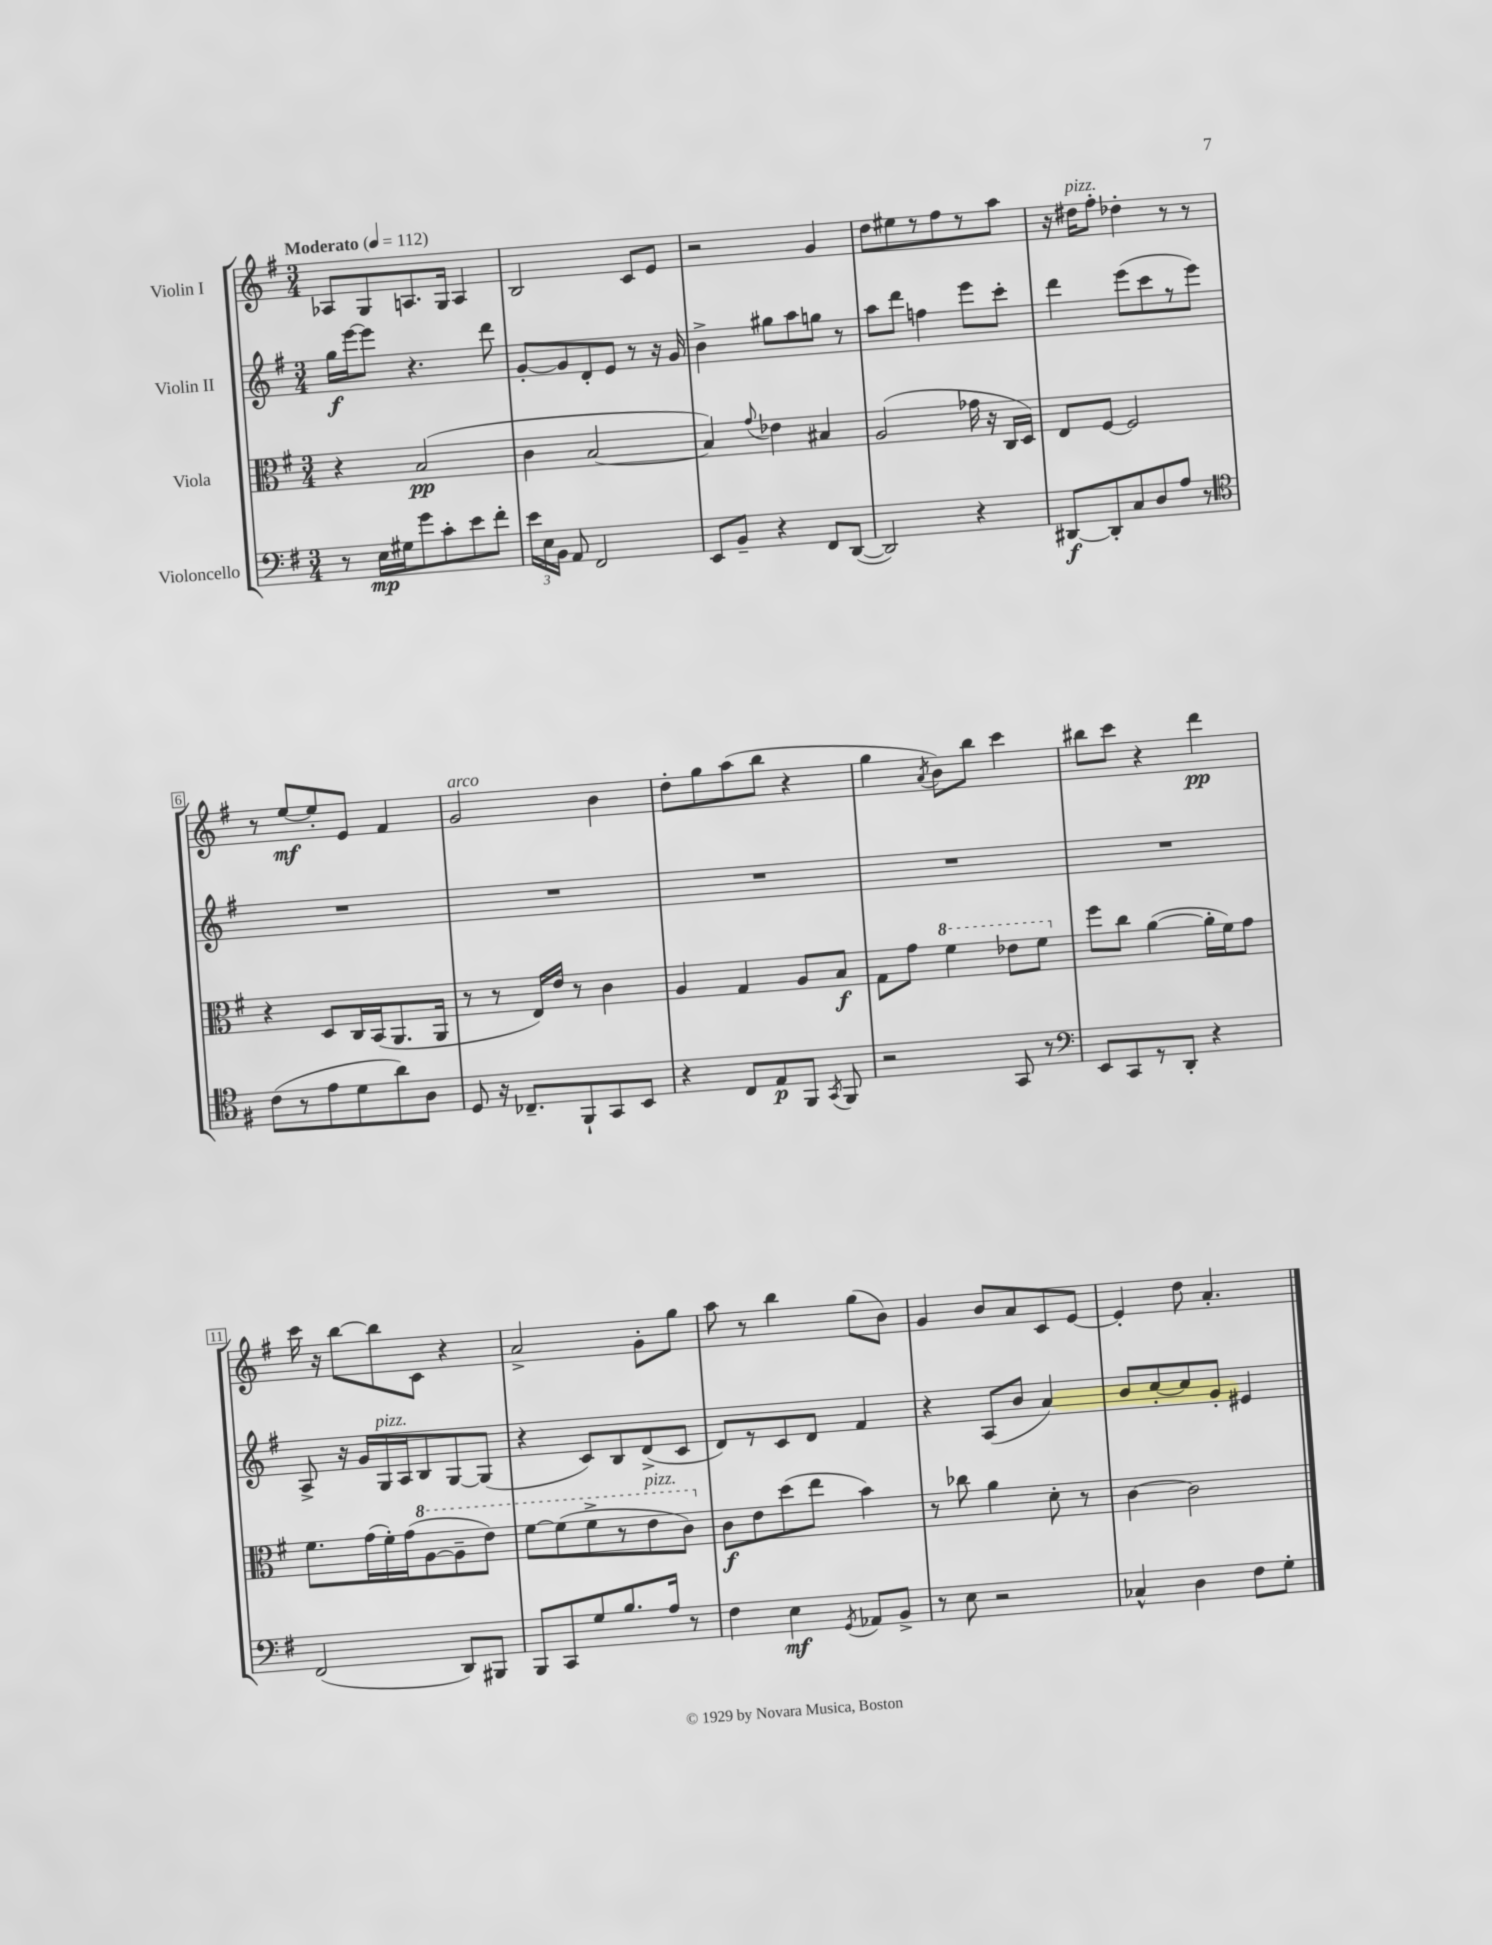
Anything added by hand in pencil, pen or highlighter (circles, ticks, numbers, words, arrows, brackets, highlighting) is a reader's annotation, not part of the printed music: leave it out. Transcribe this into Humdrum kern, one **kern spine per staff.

**kern	**kern	**kern	**kern
*staff4	*staff3	*staff2	*staff1
*clefF4	*clefC3	*clefG2	*clefG2
*k[f#]	*k[f#]	*k[f#]	*k[f#]
*M3/4	*M3/4	*M3/4	*M3/4
*MM112	*MM112	*MM112	*MM112
8r	4r	16gg	8A-
.	.	[16eee	.
16E	.	8eee]	8G
16G#	.	.	.
8g	(2B	4.r	8.A
8c'	.	.	.
.	.	.	16G
8e	.	.	4A
8f#'	.	8ddd	.
=	=	=	=
24e	4c	[8g'	2B
24E	.	.	.
24BB	.	.	.
8AA	.	8g]	.
2FF#	[2B	8d'	.
.	.	8e	.
.	.	8r	8c
.	.	16r	8e
.	.	16g	.
=	=	=	=
8EE	4B])	4b^	2r
8BB~	.	.	.
.	8qqg	.	.
4r	4e-	8gg#	.
.	.	8aa	.
8FF#	4B#	8gg	4g
([8DD	.	8r	.
=	=	=	=
2DD])	(2A	8aa	8dd
.	.	8ddd	8ee#
.	.	4ff	8r
.	.	.	8ff#
4r	16g-	8eee	8r
.	16r	.	.
.	16C	8ccc'	8aa
.	16D)	.	.
=	=	=	=
[8DD#	8E	4ddd	16r
.	.	.	16dd#
8DD#']	[8F#	.	8ff#'
8C	2F#]	(8eee	4dd-'
8D	.	8ccc	.
8A	.	8r	8r
8r	.	8eee)	8r
=	=	=	=
*clefC4	*	*	*
(8c	4r	2.r	8r
8r	.	.	[8ee
8e	8D	.	8ee']
8d	16C	.	8e
.	(16BB	.	.
8a)	8.AA	.	4f#
8A	.	.	.
.	16AA	.	.
=	=	=	=
8D	8r	2.r	2g
16r	8r	.	.
8.C-~	.	.	.
.	16E)	.	.
.	16e	.	.
8FF#`	8r	.	.
8GG	4c	.	4b
8BB	.	.	.
=	=	=	=
4r	4A	2.r	8dd'
.	.	.	8gg
8C	4G	.	(8aa
8E	.	.	8bb
8FF#	8A	.	4r
8qGG	.	.	.
8FF#	8B	.	.
=	=	=	=
2r	8G	2.r	4gg
.	8g	.	.
.	.	.	8qa
.	4ff#	.	8b)
.	.	.	8bb
8GG	8ee-	.	4ccc
8r	8ff#	.	.
=	=	=	=
*clefF4	*	*	*
8EE	8ff#	2.r	8bb#
8CC	8cc	.	8ccc
8r	([4a	.	4r
8DD'	.	.	.
4r	16a']	.	4ddd
.	16f#)	.	.
.	8g	.	.
=	=	=	=
(2FF#	8.f#	8A^	16ccc
.	.	.	16r
.	.	16r	[8bb
.	(16g	16g	.
.	16f#')	16G	8bb]
.	(16g	16A	.
.	[8a	8B	8c
8DD)	8a~]	[8G	4r
8BBB#	8ee)	(8G]	.
=	=	=	=
8BBB	[8ff#	4r	2a^
8CC	(8ff#]	.	.
8G	8ff#^	8c)	.
8.B	8r	8B	.
.	8ee	(8d^	8g'
16A	.	.	.
8r	8cc)	8c	8gg
=	=	=	=
4F#	8c	8d)	8aa
.	8e	8r	8r
4E	(8dd	8c	4bb
.	8ee	8d	.
8qGG	.	.	.
8AA-	4b)	4f#	(8gg
8BB^	.	.	8b)
=	=	=	=
8r	8r	4r	4g
8E	8cc-	.	.
2r	4a	(8A	8b
.	.	8b	8a
.	8d'	4a)	8c
.	8r	.	[8e
=	=	=	=
4C-^^	[4c	8b	4e']
.	.	[8cc'	.
4D	2c]	8cc]	8dd
.	.	8g'	4.a'
8F#	.	4e#	.
8G'	.	.	.
==	==	==	==
*-	*-	*-	*-
